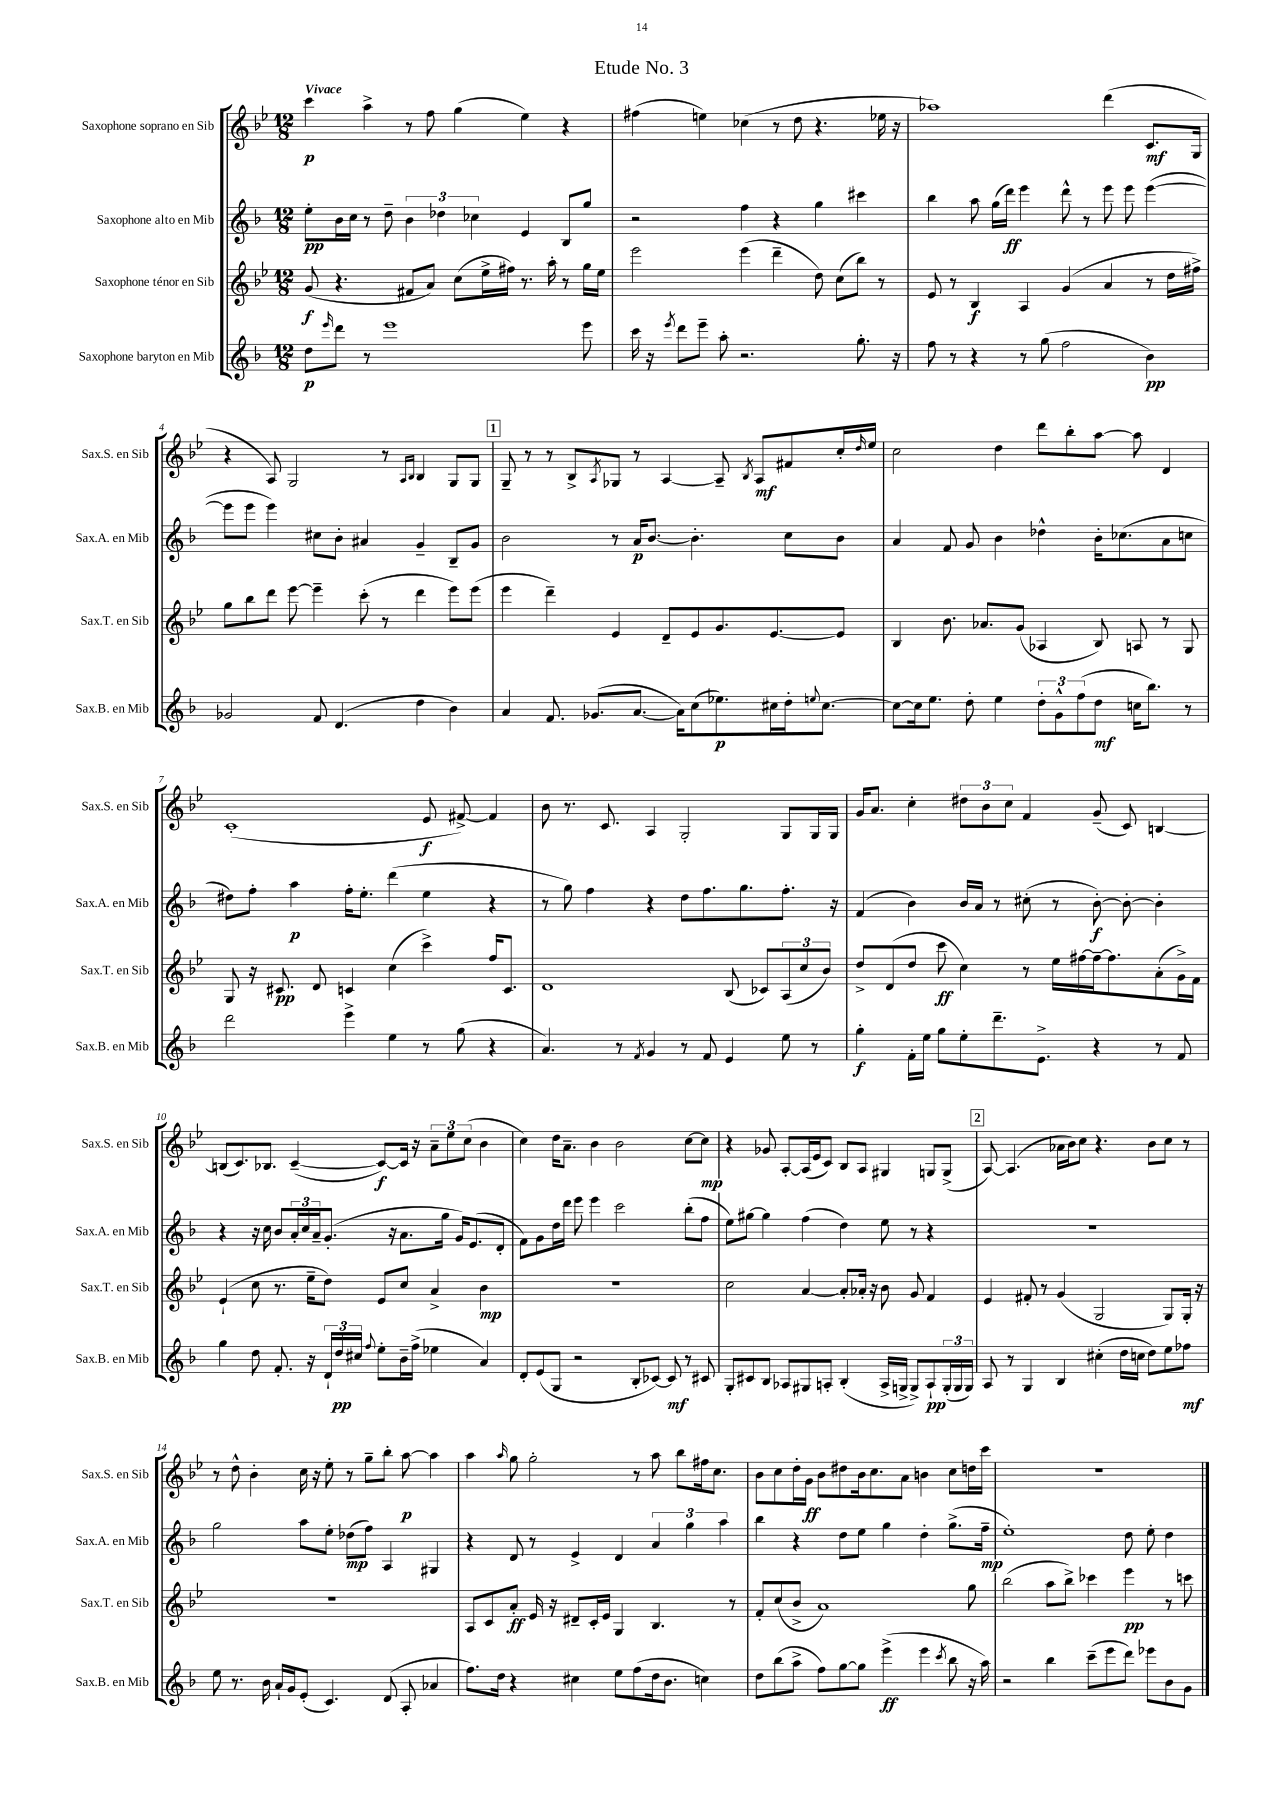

**kern	**kern	**kern	**kern
*staff4	*staff3	*staff2	*staff1
*clefG2	*clefG2	*clefG2	*clefG2
*k[b-]	*k[b-e-]	*k[b-]	*k[b-e-]
*M12/8	*M12/8	*M12/8	*M12/8
8dd\L	(8g/	8ee'\L	4ccc\
16qqeee/	.	.	.
8ddd\J	4.r	16b-\L	.
.	.	16cc\JJ	.
8r	.	8r	4aa^\
1eee	.	8dd~\	.
.	8f#/L	6b-\	8r
.	8a/J)	.	8ff\
.	.	6dd-\	.
.	(8cc\L	.	(4gg\
.	.	6cc-\	.
.	16ee-^\L	.	.
.	16ff#\JJ)	.	.
.	8.r	4e/	4ee-\)
.	16aa'\	.	.
.	8r	8B-/L	4r
8eee\	16gg\LL	8gg/J	.
.	16ee-\JJ	.	.
=	=	=	=
16ccc\	2eee-\	2r	(4ff#\
16r	.	.	.
8qeee/	.	.	.
8ddd\L	.	.	.
8eee~\J	.	.	4ee\)
8aa'\	.	.	.
2.r	(4eee-\	4ff\	(4cc-\
.	4ddd~\	4r	8r
.	.	.	8dd\
.	8dd\)	4gg\	4.r
.	(8cc\L	.	.
8.gg'\	8bb-\J)	4ccc#\	.
.	8r	.	16ee-\
16r	.	.	16r
=	=	=	=
8ff\	8e-/	4bb-\	1aa-)
8r	8r	.	.
4r	4B-/	8aa\	.
.	.	(16gg\LL	.
.	.	16ddd\JJ)	.
8r	4A/	4eee\	.
(8gg\	.	.	.
2ff\	(4g/	8ddd^^\	.
.	.	8r	.
.	4a/	8eee\	(4ddd\
.	.	8eee\	.
4b-\)	8r	([4eee\	8.c/L
.	16dd\LL	.	.
.	16ff#^\JJ)	.	16G/Jk
=	=	=	=
2g-/	8gg\L	8eee\]L	4r
.	8bb-\	8eee\J	.
.	8ddd\J	4eee\)	8A/)
.	[8eee-\	.	2G/
8f/	4eee-~\]	8cc#\L	.
(4.d/	.	8b-'\J	.
.	(8ccc'\	4a#/	.
.	8r	.	8r
.	.	.	16qqA/LL
.	.	.	16qqB-/JJ
4dd\	4ddd\	4g~/	4B-/
4b-\)	8eee-\L)	8B-~/L	8G/L
.	(8eee-\J	8g/J	8G/J
=	=	=	=
4a/	4eee-\	2b-\	8G~/
.	.	.	8r
8.f/	4ddd~\)	.	8r
.	.	.	8B-^/L
(8.g-/L	.	.	.
.	.	.	8qA/
.	4e-/	8r	8G-/J
[8.a/J	.	16a/LK	8r
.	.	[8.b-/J	.
.	8d~/L	.	[4A/
16a\]LK)	.	.	.
(8cc\	8e-/	4.b-'\]	.
8.ee-\)	8.g/	.	8A~/]
.	.	.	8qB-/
.	.	.	8A/L
16cc#\L	[8.e-/	.	.
16dd'\J	.	8cc\L	8f#/
8qqee/	.	.	.
[8.cc#\J	.	.	.
.	8e-/]J	8b-\J	16cc'/L
.	.	.	16qqdd/
.	.	.	16ee-/JJ
=	=	=	=
8cc#\_L	4B-/	4a/	2cc\
16cc#\]k	.	.	.
8.ee\J	.	.	.
.	8.b-\	8f/	.
8dd'\	.	8g/	.
.	8.a-/L	.	.
4ee\	.	4b-\	4dd\
.	(8g/J	.	.
12dd'\L	4A-/	4dd-^^\	8ddd\L
12g^^\	.	.	.
.	.	.	8bb-'\
(12ff\	.	.	.
8dd\J	8B-/)	16b-'\LK	[8aa\J
.	.	(8.cc-\	.
16cc\LK	8A/	.	8aa\]
8.bb-\J)	.	.	.
.	8r	8a\	4d/
8r	8G/	8cc\J	.
=	=	=	=
2ddd\	8G/	8dd#\L)	(1c'
.	16r	8ff'\J	.
.	8.c#/	.	.
.	.	4aa\	.
.	8d/	.	.
4eee^\	4c/	16ff'\LK	.
.	.	8.ee'\J	.
4ee\	(4cc\	(4ddd\	.
8r	4ccc^\)	4ee\	8e-/
(8gg\	.	.	[8f#^/)
4r	16ff/LK	4r	4f#/]
.	8.c/J	.	.
=	=	=	=
4.a/)	1d	8r	8b-\
.	.	8gg\)	8.r
.	.	4ff\	.
.	.	.	8.c/
8r	.	.	.
8qf/	.	.	.
4g/	.	4r	4A/
8r	.	8dd\L	2G'/
8f/	.	8.ff\	.
4e/	(8B-/	.	.
.	.	8.gg\	.
.	8c-/L)	.	.
8ee\	(12A/	8.ff'\J	8G/L
.	12cc/	.	.
8r	.	.	16G/L
.	12b-/J)	.	.
.	.	16r	16G/JJ
=	=	=	=
4gg'\	8dd^/L	(4f/	16g/LK
.	.	.	8.a/J
.	(8d/	.	.
16f'\LL	8dd/J	4b-\)	4cc'\
16ee\JJ	.	.	.
8gg\L	8ccc\	.	.
8ee'\	4cc\)	16b-/LL	12dd#\L
.	.	16a/JJ	.
.	.	.	12b-\
8.ddd~\	.	8r	.
.	.	.	12cc\J
.	8r	(8cc#'\	4f/
8.e^\J	.	.	.
.	16ee-\LL	8r	.
.	[16ff#\	.	.
4r	16ff#~\_J	[8b-'\)	(8g~/
.	8.ff#\]	.	.
.	.	8b-'\_	8c/)
8r	(8a'\	4b-'\]	[4B/
8f/	16g^\L)	.	.
.	16f\JJ	.	.
=	=	=	=
4gg\	(4e-`/	4r	(8B/]L
.	.	.	8.c/)
8dd\	8cc\	16r	.
.	.	16cc\	8.B-/J
8.f'/	8.r	8b-/L	.
.	.	24a'/L	([4c~/
.	.	24cc/	.
16r	16ee-~\LK	.	.
.	.	24a~/J	.
24d`/LL	8dd\J)	(8.g'/J	.
24dd/	.	.	.
24cc#/JJ	.	.	.
8qqff/	.	.	.
8ee'\L	8e-/L	.	8c/_L)
.	.	16r	.
16b-~\L	8cc/J	8.a\L	16c/]Jk
(16ff^\JJ	.	.	16r
4ee-\	4a^/	.	12a~\L
.	.	16gg\Jk	.
.	.	.	12ee-\
.	.	16g/LK)	.
.	.	.	(12cc\J
.	.	(8.e/	.
4a/)	4b-\	.	4b-\
.	.	8d'/J	.
=	=	=	=
8d'/L	1.r	8f\L)	4cc\)
(8e/	.	8g\	.
8G/J	.	16dd\L	16dd\LK
.	.	16ddd\JJ	8.a~\J
2r	.	8eee\	.
.	.	4eee\	4b-\
.	.	2ccc\	2b-\
8B-'/L	.	.	.
[8c-/J)	.	.	.
8c-/]	.	.	.
8r	.	(8bb-'\L	[8cc\L
8c#/	.	8ff\J	8cc\]J
=	=	=	=
8G'/L	2cc\	8ee\L)	4r
8c#/	.	[8gg#\J	.
8B-/J	.	4gg#\]	8g-/
8A-/L	.	.	[8A'/L
8G#/	[4a/	(4ff\	(16A/]L
.	.	.	16e-/J
8A'/J	.	.	8c/J)
(4B-'/	8a'/]L	4dd\)	8B-/L
.	16a-'/Jk	.	8A/J
.	16r	.	.
16A^/LL	8b-\	8ee\	4G#/
16G^/JJ	.	.	.
8G^/L)	8g/	8r	.
8A`/	4f/	4r	8G/L
(24G'/L	.	.	(8G^/J
24G/	.	.	.
24G/JJ)	.	.	.
=	=	=	=
8A/	4e-/	1.r	[8A/)
8r	.	.	(4.A/]
4G/	8f#'/	.	.
.	8r	.	.
4B-/	(4g/	.	16a-\LL
.	.	.	16b-\J)
.	.	.	8cc\J
(4cc#'\	2G/	.	4.r
16dd\LL	.	.	.
16cc\JJ	.	.	.
8dd\L)	.	.	8b-\L
8ee\	8G/L)	.	8cc\J
8ff-\J	16G'/Jk	.	8r
.	16r	.	.
=	=	=	=
8ee\	1.r	2gg\	8r
8.r	.	.	8dd^^\
.	.	.	4b-'\
16b-\	.	.	.
16a`/LL	.	.	.
16g/J	.	.	.
(8e'/J	.	8aa\L	16cc\
.	.	.	16r
4.c/)	.	8ee'\J	8ee-'\
.	.	(8dd-\L	8r
.	.	8ff\J)	8gg~\L
(8d/	.	4A/	8bb-'\J
8A'/	.	.	[8aa\
4a-/	.	4G#/	4aa\]
=	=	=	=
8.ff\L)	8A/L	4r	4aa\
.	8c/	.	.
16dd\Jk	.	.	.
.	.	.	16qqaa/
4r	8a'/J	8d/	8gg\
.	16e-/	8r	2gg'\
.	16r	.	.
4cc#\	8d#~/L	4e^/	.
.	16c'/L	.	.
.	16e-/JJ	.	.
8ee\L	4G/	4d/	.
(8ff\	.	.	8r
16dd\k	4.B-/	6a/	8aa\
8.b-\J	.	.	.
.	.	.	8bb-\L
.	.	6gg\	.
4cc\)	.	.	16ff#\k
.	.	.	8.cc\J
.	.	6aa\	.
.	8r	.	.
=	=	=	=
8dd\L	8f'/L	4bb-\	8b-\L
(8bb-\	(8cc/	.	8cc\
8aa^\J	8b-^/J	4r	16dd'\L
.	.	.	16g\JJ
8ff\L)	1a)	.	8b-\L
[8gg\	.	8dd\L	8dd#\
8gg\]J	.	8ee\J	16b-\k
.	.	.	8.cc\
(4eee^\	.	4gg\	.
.	.	.	8a\J
4eee\	.	4dd'\	4b\
8qccc/	.	.	.
8bb-\	.	(8.gg^\L	8cc\L
16r	8gg\	.	16dd\L
16aa\)	.	16ff~\Jk	16ccc\JJ
=	=	=	=
2r	(2bb-\	1ee')	1.r
4bb-\	8aa\L	.	.
.	8bb-^\J)	.	.
(8ccc~\L	4ccc-\	.	.
8eee\	.	.	.
8ddd\J)	4eee-\	8dd\	.
8eee-\L	.	8ee'\	.
8b-\	8r	4dd\	.
8g\J	8ccc\	.	.
==	==	==	==
*-	*-	*-	*-
